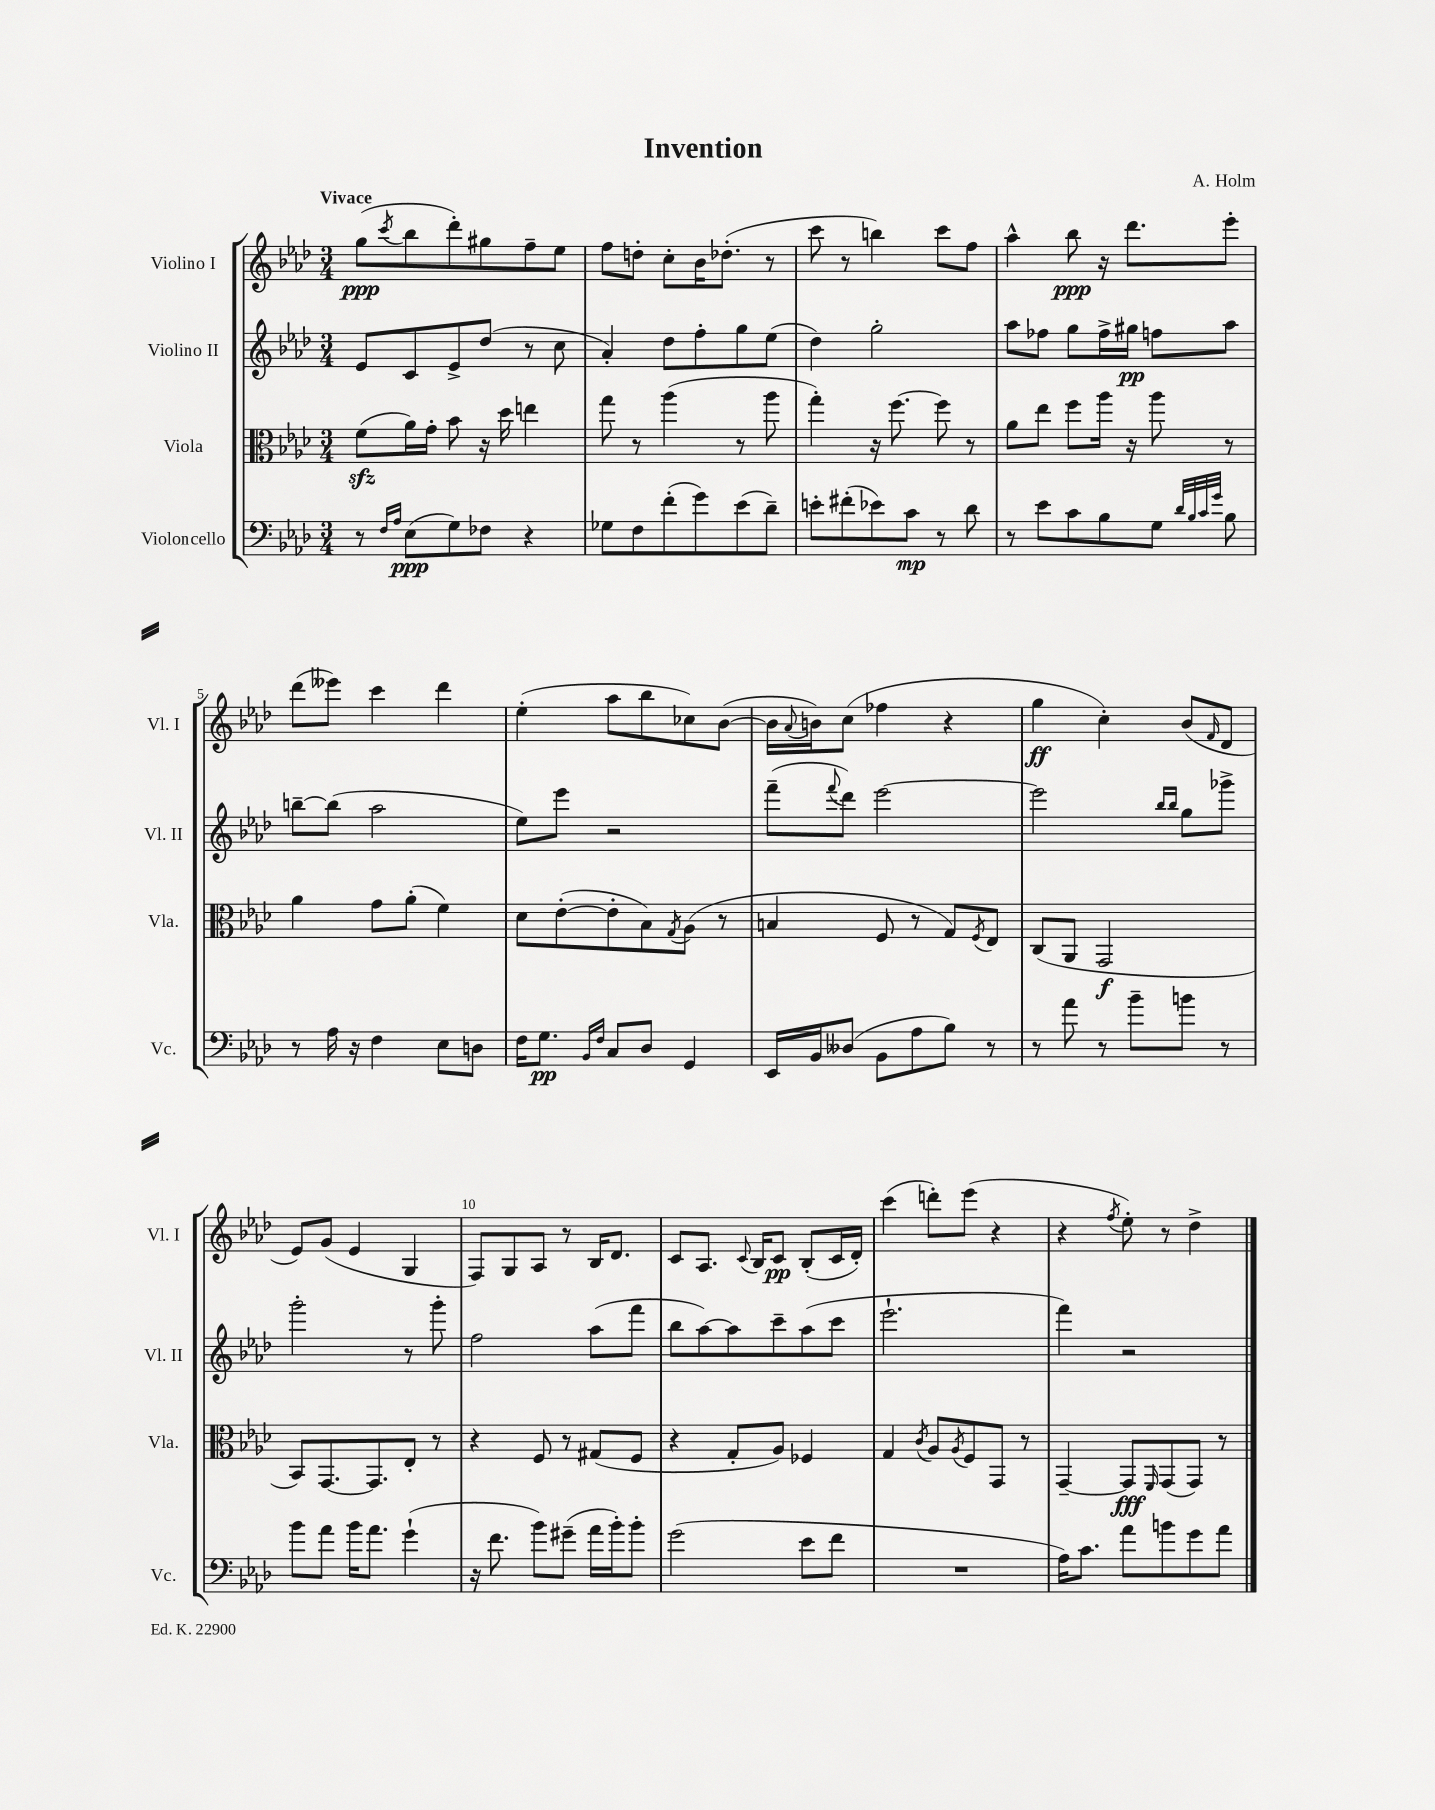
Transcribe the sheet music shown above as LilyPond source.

\header { title = "Invention" composer = "A. Holm" }
<<
\new StaffGroup <<
\new Staff = "s0" \with { instrumentName = "Violino I" shortInstrumentName = "Vl. I" } {
    \clef treble \key aes \major \numericTimeSignature \time 3/4 \tempo "Vivace"
    g''8\ppp( \acciaccatura { c'''8 } bes''8 des'''8-.) gis''8 f''8-- ees''8 |
    f''8 d''8-. c''8-. bes'16 des''8.-.( r8 |
    c'''8 r8 b''4) c'''8 f''8 |
    aes''4-^ bes''8\ppp r16 des'''8. ees'''8-. |
    des'''8( eeses'''8) c'''4 des'''4 |
    ees''4-.( aes''8 bes''8 ces''8) bes'8~( |
    bes'16 \appoggiatura { aes'8 } b'16) c''8( fes''4 r4 |
    g''4\ff c''4-.) bes'8( \grace { f'16 } des'8 |
    ees'8) g'8( ees'4 g4 |
    f8) g8 aes8 r8 bes16 des'8. |
    c'8 aes8. \appoggiatura { c'8 } bes16 c'8\pp bes8-.( c'16 des'16-.) |
    c'''4( d'''8-.) ees'''8( r4 |
    r4 \acciaccatura { f''8 } ees''8-.) r8 des''4-> \bar "|." |
}
\new Staff = "s1" \with { instrumentName = "Violino II" shortInstrumentName = "Vl. II" } {
    \clef treble \key aes \major \numericTimeSignature \time 3/4
    ees'8 c'8 ees'8-> des''8( r8 c''8 |
    aes'4-.) des''8 f''8-. g''8 ees''8( |
    des''4) g''2-. |
    aes''8 fes''8 g''8 fes''16-> gis''16\pp f''8 aes''8 |
    b''8~-- b''8( aes''2 |
    ees''8) ees'''8 r2 |
    f'''8--( \appoggiatura { f'''8 } des'''8) ees'''2~ |
    ees'''2 \grace { bes''16 bes''16 } g''8 ges'''8-> |
    g'''2-. r8 g'''8-. |
    f''2 aes''8( f'''8 |
    bes''8 aes''8~) aes''8 c'''8-- aes''8( c'''8 |
    ees'''2.-! |
    f'''4) r2 \bar "|." |
}
\new Staff = "s2" \with { instrumentName = "Viola" shortInstrumentName = "Vla." } {
    \clef alto \key aes \major \numericTimeSignature \time 3/4
    f'8\sfz( aes'16) g'16-. bes'8 r16 des''16 e''4 |
    g''8 r8 aes''4( r8 aes''8 |
    g''4-.) r16 f''8.~ f''8 r8 |
    aes'8 ees''8 f''8 aes''16 r16 aes''8 r8 |
    aes'4 g'8 aes'8-.( f'4) |
    des'8 ees'8~-.( ees'8-. bes8) \acciaccatura { g8 } aes8( r8 |
    b4 f8 r8 g8) \acciaccatura { f8 } ees8 |
    c8( aes,8 g,2\f |
    bes,8) g,8.~ g,8. ees8-. r8 |
    r4 f8 r8 gis8( f8 |
    r4 g8-. aes8) fes4 |
    g4 \acciaccatura { c'8 } aes8 \acciaccatura { aes8 } f8 g,8 r8 |
    g,4~-- g,8\fff \grace { f,16 } g,8( g,8) r8 \bar "|." |
}
\new Staff = "s3" \with { instrumentName = "Violoncello" shortInstrumentName = "Vc." } {
    \clef bass \key aes \major \numericTimeSignature \time 3/4
    r8 \grace { f16 aes16 } ees8\ppp( g8) fes8 r4 |
    ges8 f8 f'8-.( g'8) ees'8( des'8--) |
    e'8-. fis'8-.( ees'8) c'8\mp r8 des'8 |
    r8 ees'8 c'8 bes8 g8 \grace { des'32 bes32 c'32 g'32 } bes8 |
    r8 aes16 r16 f4 ees8 d8 |
    f16 g8.\pp \grace { bes,16 f16 } c8 des8 g,4 |
    ees,16 bes,16 deses8( bes,8 aes8 bes8) r8 |
    r8 aes'8 r8 bes'8-- b'8 r8 |
    bes'8 aes'8 bes'16 aes'8. g'4-!( |
    r16 f'8. bes'8) gis'8--( aes'16 bes'16-.) bes'8-. |
    g'2( ees'8 f'8 |
    R2. |
    aes16) c'8. aes'8 b'8 g'8 aes'8 \bar "|." |
}
>>
>>
\layout { \context { \Score \override BarNumber.break-visibility = ##(#f #t #t) barNumberVisibility = #(every-nth-bar-number-visible 5) } }
